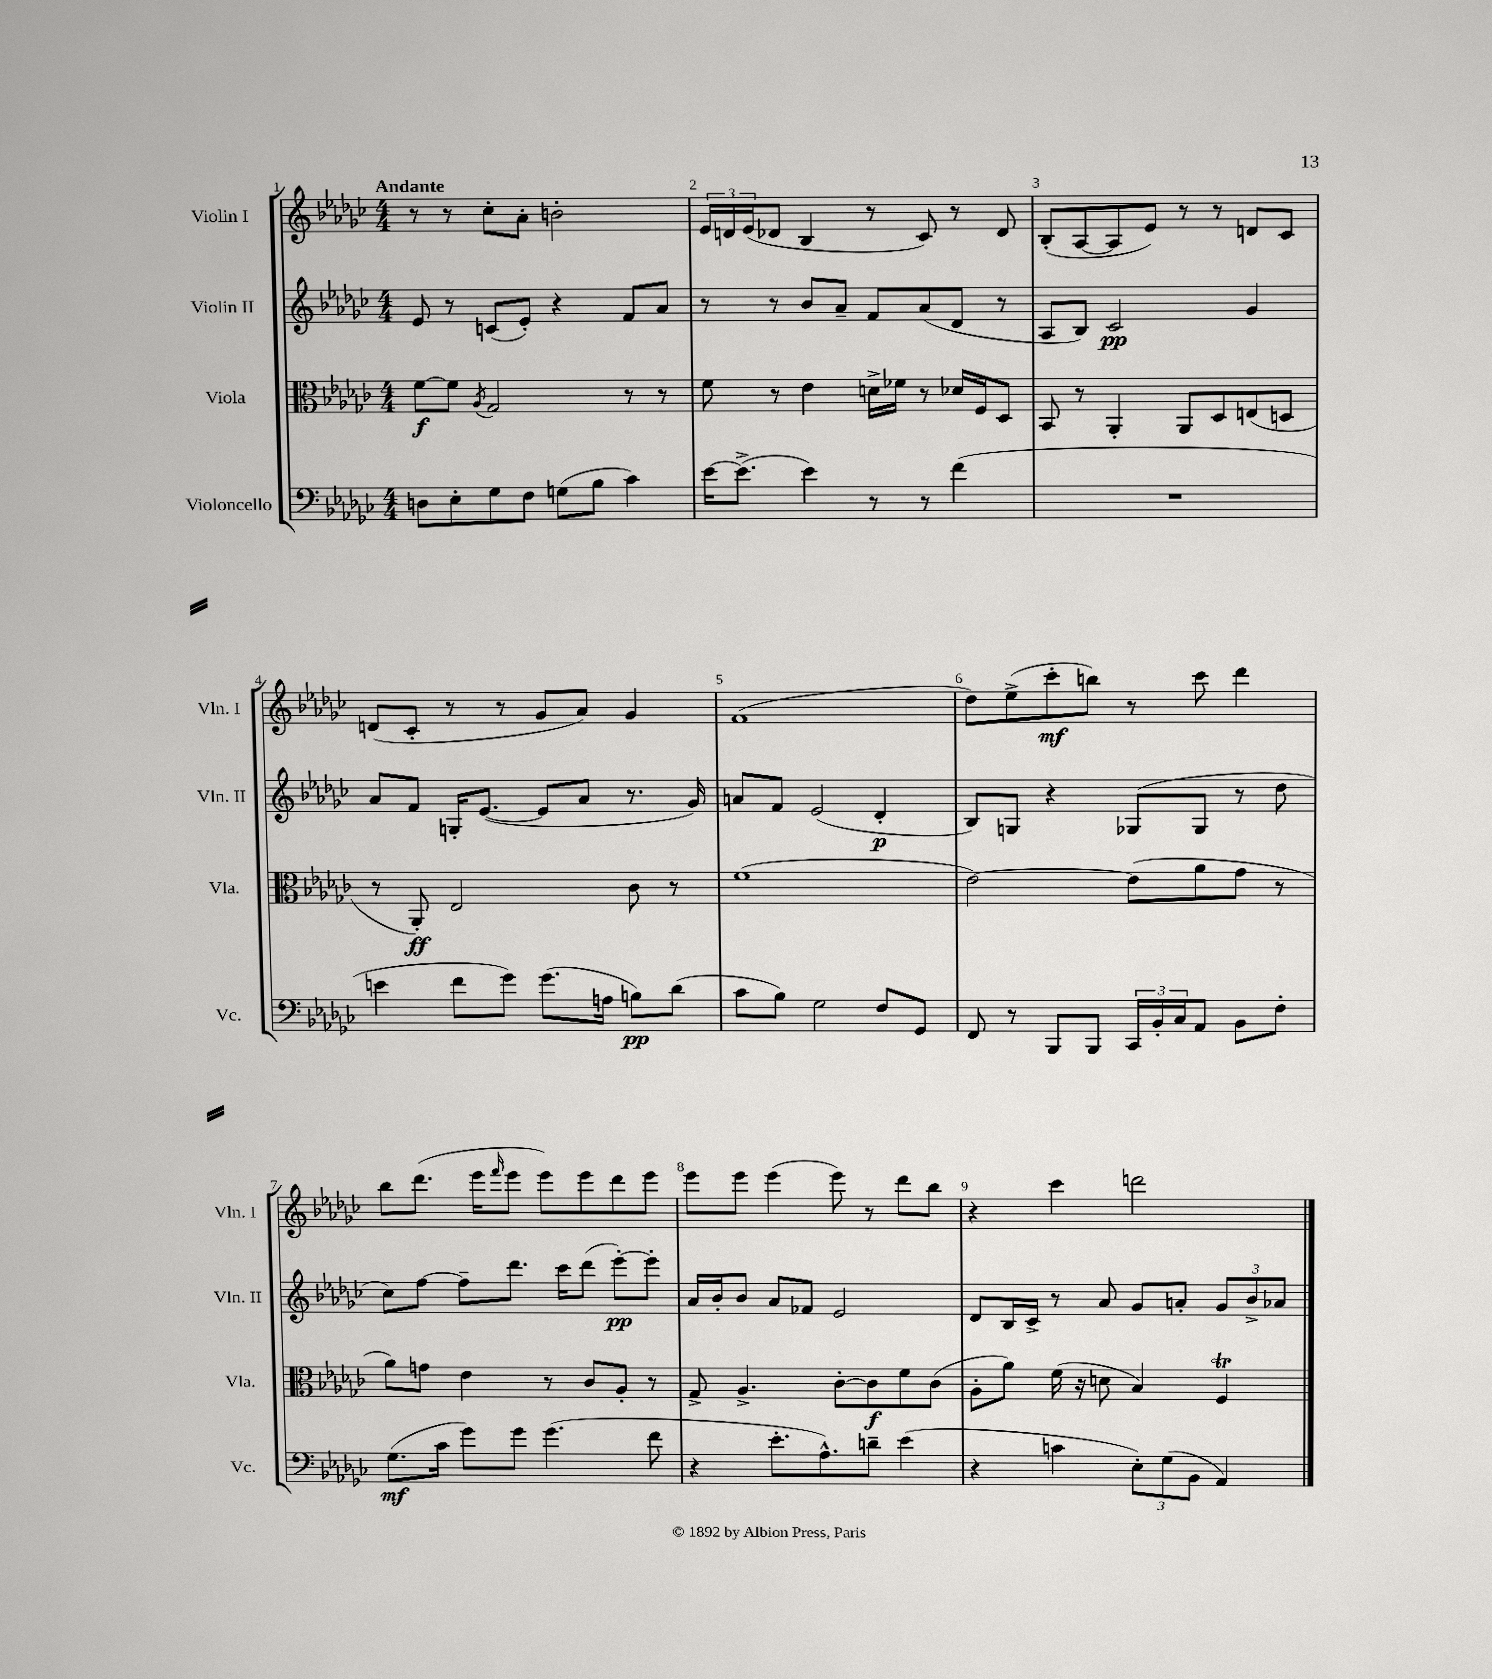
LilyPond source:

<<
\new StaffGroup <<
\new Staff = "s0" \with { instrumentName = "Violin I" shortInstrumentName = "Vln. I" } {
    \clef treble \key ges \major \numericTimeSignature \time 4/4 \tempo "Andante"
    r8 r8 ces''8-. aes'8-. b'2-. |
    \tuplet 3/2 { ees'16 d'16 ees'16( } des'8 bes4 r8 ces'8) r8 des'8 |
    bes8-.( aes8~ aes8 ees'8) r8 r8 d'8 ces'8 |
    d'8( ces'8-. r8 r8 ges'8 aes'8) ges'4 |
    f'1( |
    des''8) ees''8->( ces'''8-.\mf b''8) r8 ces'''8 des'''4 |
    bes''8 des'''8.( ees'''16 \grace { f'''16 } ees'''8 ees'''8) ees'''8 des'''8 ees'''8 |
    ees'''8 ees'''8 ees'''4( ees'''8) r8 des'''8 bes''8 |
    r4 ces'''4 d'''2 \bar "|." |
}
\new Staff = "s1" \with { instrumentName = "Violin II" shortInstrumentName = "Vln. II" } {
    \clef treble \key ges \major \numericTimeSignature \time 4/4
    ees'8 r8 c'8( ees'8-.) r4 f'8 aes'8 |
    r8 r8 bes'8 aes'8-- f'8 aes'8( des'8 r8 |
    aes8 bes8) ces'2\pp ges'4 |
    aes'8 f'8 g16-. ees'8.~( ees'8 aes'8 r8. ges'16) |
    a'8 f'8 ees'2( des'4-.\p |
    bes8) g8 r4 ges8( ges8 r8 des''8 |
    ces''8) f''8~ f''8-- des'''8. ces'''16 des'''8( ees'''8~-.\pp) ees'''8-. |
    aes'16 bes'16-. bes'8 aes'8 fes'8 ees'2 |
    des'8 bes16 ces'16-> r8 aes'8 ges'8 a'8-. \tuplet 3/2 { ges'8 bes'8-> aes'8 } \bar "|." |
}
\new Staff = "s2" \with { instrumentName = "Viola" shortInstrumentName = "Vla." } {
    \clef alto \key ges \major \numericTimeSignature \time 4/4
    f'8~\f f'8 \acciaccatura { aes8 } ges2 r8 r8 |
    f'8 r8 ees'4 d'16-> fes'16 r8 des'16 f16 des8 |
    bes,8 r8 aes,4-. aes,8 des8 e8( d8 |
    r8 aes,8-.\ff) ees2 ces'8 r8 |
    f'1( |
    ees'2~) ees'8( aes'8 ges'8 r8 |
    aes'8) g'8 ees'4 r8 ces'8 aes8-. r8 |
    ges8-> aes4.-> ces'8~-. ces'8\f f'8 ces'8( |
    aes8-. aes'8) f'16( r16 d'8 bes4) f4\trill \bar "|." |
}
\new Staff = "s3" \with { instrumentName = "Violoncello" shortInstrumentName = "Vc." } {
    \clef bass \key ges \major \numericTimeSignature \time 4/4
    d8 ees8-. ges8 f8 g8( bes8 ces'4) |
    ees'16~ ees'8.->( ees'4) r8 r8 f'4( |
    R1 |
    e'4 f'8 ges'8) ges'8.( a16 b8\pp) des'8( |
    ces'8 bes8) ges2 f8 ges,8 |
    f,8 r8 bes,,8 bes,,8 \tuplet 3/2 { ces,16 bes,16-. ces16 } aes,8 bes,8 f8-. |
    ges8.\mf( ces'16 ges'8) ges'8 ges'4.( f'8 |
    r4 ees'8.-. aes8.-^) d'8-- ees'4( |
    r4 c'4 \tuplet 3/2 { ees8-.) ges8( bes,8 } aes,4) \bar "|." |
}
>>
>>
\layout { \context { \Score \override BarNumber.break-visibility = ##(#f #t #t) barNumberVisibility = #all-bar-numbers-visible } }
